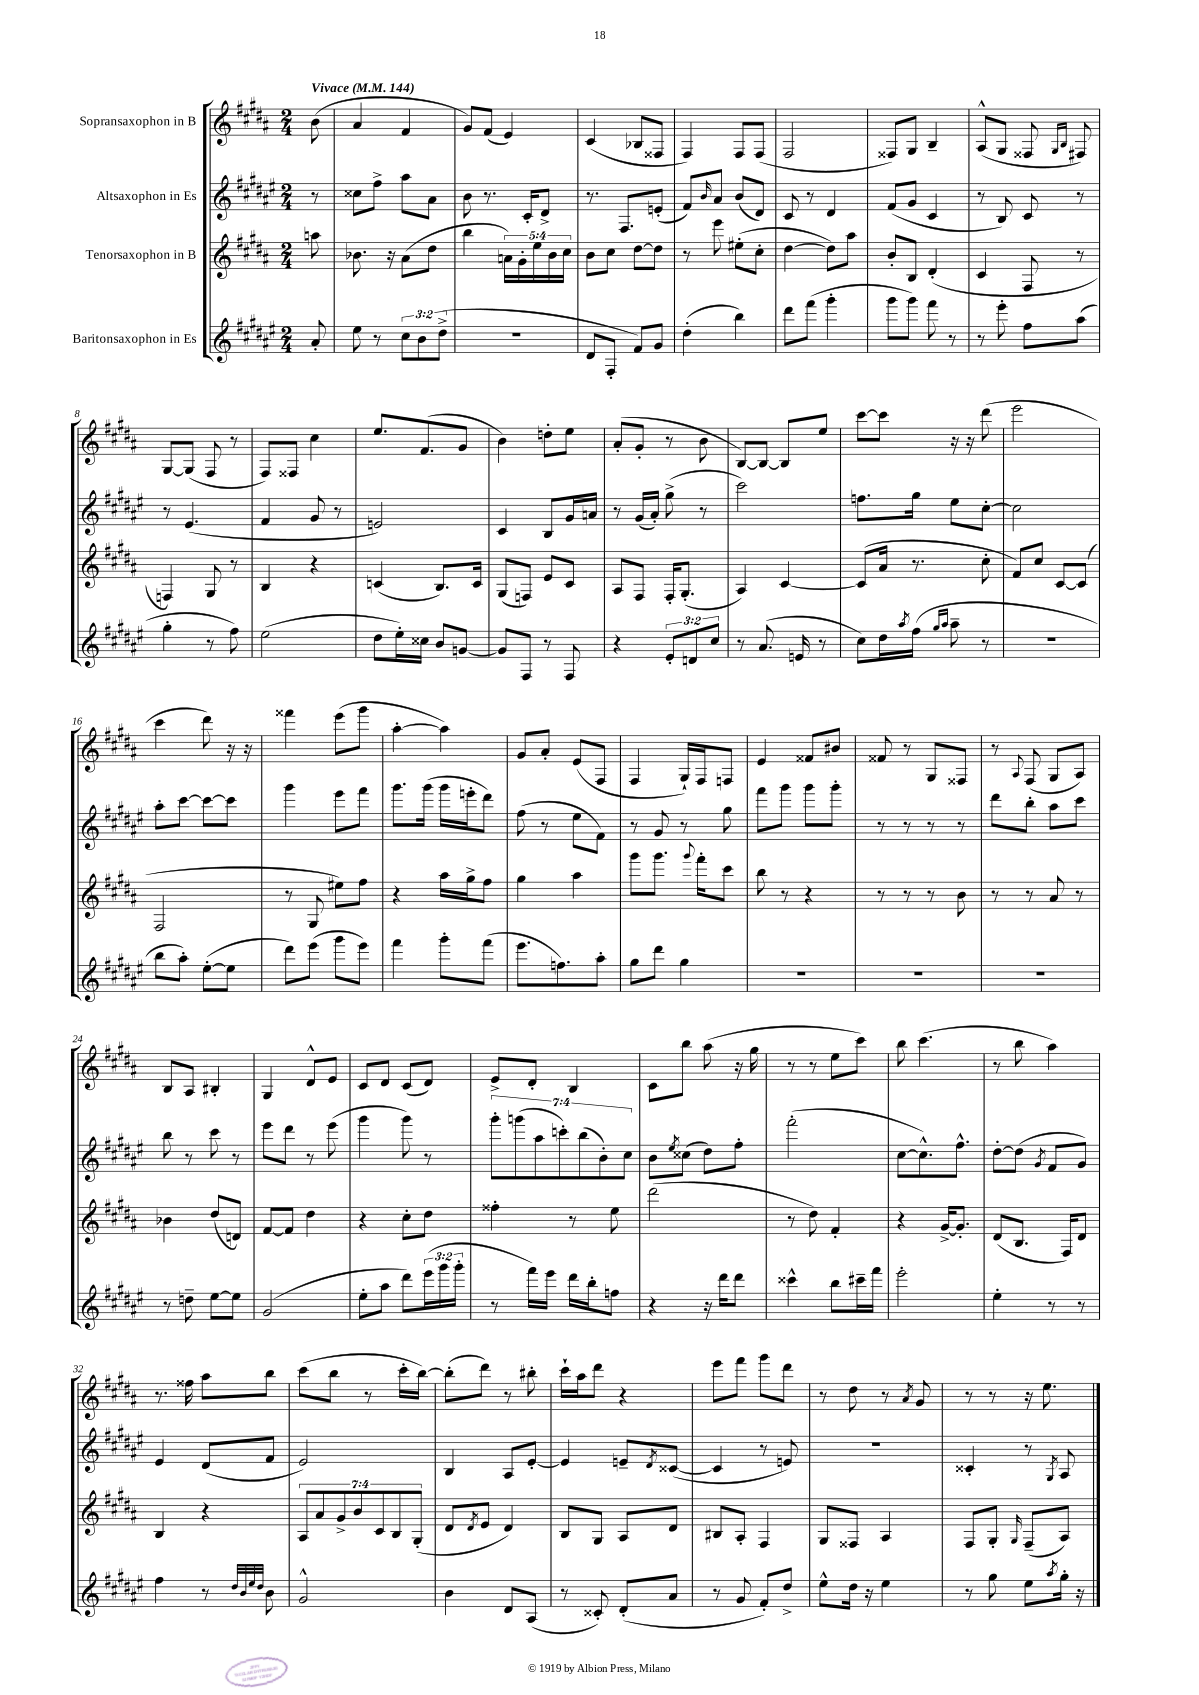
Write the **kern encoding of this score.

**kern	**kern	**kern	**kern
*staff4	*staff3	*staff2	*staff1
*clefG2	*clefG2	*clefG2	*clefG2
*k[f#c#g#d#a#e#]	*k[f#c#g#d#a#]	*k[f#c#g#d#a#e#]	*k[f#c#g#d#a#]
*M2/4	*M2/4	*M2/4	*M2/4
*MM144	*MM144	*MM144	*MM144
8a#'/	8aa\	8r	(8b\
=	=	=	=
8ee#\	8.b-\	8cc##\L	4a#/
8r	.	8ff#^\J	.
.	16r	.	.
12cc#\L	(8a#\L	8aa#\L	4f#/
12b\	.	.	.
.	8dd#\J	8a#\J	.
(12dd#^\J	.	.	.
=	=	=	=
2r	4bb\	8b\	8g#/L)
.	.	8.r	(8f#/J
.	20a\LL)	.	4e/)
.	20g#'\	.	.
.	.	16c#'/LK	.
.	20ee\	.	.
.	.	8d#^/J	.
.	20b\	.	.
.	20cc#\JJ	.	.
=	=	=	=
8d#/L	8b\L	8.r	(4c#/
8F#'/J	8cc#\J	.	.
.	.	8.F#/L	.
8f#/L)	[8dd#\L	.	8B-/L
8g#/J	8dd#\]J	(8e'/J	8F##/J
=	=	=	=
(4dd#'\	8r	8f#/L)	4F#/)
.	.	16qqb/	.
.	8eee\	8a#/J	.
4bb\)	(8ee#'\L	(8b/L	8F#/L
.	8cc#'\J	8d#/J)	(8F#/J
=	=	=	=
8ddd#\L	[4dd#\	8c#/	2F#/
(8fff#\J	.	8r	.
4ggg#'\	8dd#\]L)	4d#/	.
.	8aa#\J	.	.
=	=	=	=
8ggg#\L	8b'/L	(8f#/L	8F##/L)
8ggg#\J)	8B/J	8g#/J	8G#/J
8fff#\	(4d#'/	4c#/	4B~/
8r	.	.	.
=	=	=	=
8r	4c#/	8r	(8A#^^/L
8eee#'\	.	8B/)	8G#/J
8ff#\L	8F#/	8c#/	8F##/
.	.	.	16qqG#/LL
.	.	.	16qqB/JJ
(8aa#\J	8r	8r	8F#/)
=	=	=	=
4gg#'\	4F/)	8r	[8G#/L
.	.	(4.e#/	(8G#/]J
8r	8G#/	.	8F#/
8ff#\)	8r	.	8r
=	=	=	=
(2ee#\	4B/	4f#/	8F#/L)
.	.	.	8F##/J
.	4r	8g#/	4cc#\
.	.	8r	.
=	=	=	=
8dd#\L	(4c/	2e/)	8.ee/L
16ee#'\L)	.	.	.
16cc##\JJ	.	.	(8.f#/
8b/L	8.B/L)	.	.
[8g/J	.	.	8g#/J
.	16c/Jk	.	.
=	=	=	=
8g/]L	(8G#/L	4c#/	4b\)
8F#/J	8F/J)	.	.
8r	8e/L	8B/L	8dd'\L
8F#/	8c#/J	16g#/L	8ee\J
.	.	16a/JJ	.
=	=	=	=
4r	8A#/L	8r	(8a#'/L
.	8F#/J	(16g#/LL	8g#'/J
.	.	16a#'/JJ)	.
12e#'/L	16F#'/LK	(8gg#^\	8r
.	(8.G#'/J	.	.
12d/	.	.	.
.	.	8r	8b\
12cc#/J	.	.	.
=	=	=	=
8r	4A#/)	2ccc#\)	[8B/L)
(8.a#/	.	.	8B/_J
.	[4c#/	.	8B/]L
16e/	.	.	.
8r	.	.	8ee/J
=	=	=	=
8cc#\L)	(8c#/]L	8.ff\L	[8ccc#\L
16dd#\L	16a#/Jk	.	8ccc#\]J
8qaa#/	.	.	.
(16ff#\JJ	8.r	16gg#\Jk	.
16qqgg#/LL	.	.	.
16qqaa#/JJ	.	.	.
8aa#~\	.	8ee#\L	16r
.	.	.	16r
8r	8cc#'\	[8cc#'\J	(8ddd#\
=	=	=	=
2r	8f#/L)	2cc#\]	2eee\
.	8cc#/J	.	.
.	[8c#/L	.	.
.	(8c#/]J	.	.
=	=	=	=
8bb\L	2F#/	8aa#'\L	4ccc#\
8aa#'\J)	.	[8ccc#\J	.
([8ee#'\L	.	8ccc#\_L	8ddd#\)
8ee#\]J	.	8ccc#\]J	16r
.	.	.	16r
=	=	=	=
8ddd#\L)	8r	4ggg#\	4fff##\
(8eee#\J	8G#/	.	.
8ggg#\L	8ee#\L)	8eee#\L	(8eee\L
8eee#\J)	8ff#\J	8fff#\J	8ggg#\J
=	=	=	=
4fff#\	4r	8.ggg#\L	[4aa#'\
.	.	(16ggg#\Jk	.
8ggg#'\L	16aa#\LL	16ggg#\LL	4aa#\])
.	16gg#^\J	16eee'\J	.
(8fff#\J	8ff#\J	8ddd#\J)	.
=	=	=	=
8.eee#\L	4gg#\	(8ff#\	8g#/L
.	.	8r	8a#'/J
8.ff\)	.	.	.
.	4aa#\	8ee#\L	(8e/L
8aa#'\J	.	8f#\J)	8F#/J
=	=	=	=
8gg#\L	8ggg#\L	8r	4F#/
8ddd#\J	8.ggg#\J	8g#/	.
4gg#\	.	8r	16G#`/LL)
.	8qqggg#/	.	.
.	16fff#'\LK	.	16F#/J
.	8ccc#\J	8gg#\	8F/J
=	=	=	=
2r	8bb\	8fff#\L	4e/
.	8r	8ggg#\J	.
.	4r	8ggg#\L	8f##/L
.	.	8ggg#'\J	8b#/J
=	=	=	=
2r	8r	8r	8f##/
.	8r	8r	8r
.	8r	8r	8G#/L
.	8b\	8r	8F##/J
=	=	=	=
2r	8r	8ddd#\L	8r
.	.	.	8qqA#/
.	8r	8bb'\J	(8F#/
.	8a#/	8aa#\L	8G#/L
.	8r	8ccc#\J	8A#/J)
=	=	=	=
8r	4b-\	8bb\	8B/L
8dd~\	.	8r	8A#/J
[8ee#\L	(8dd#/L	8ccc#\	4B#'/
8ee#\]J	8d/J)	8r	.
=	=	=	=
(2g#/	[8f#/L	8eee#\L	4G#/
.	8f#/]J	8ddd#\J	.
.	4dd#\	8r	8d#^^/L
.	.	(8eee#\	8e/J
=	=	=	=
8ee#'\L	4r	4ggg#\	8c#/L
8aa#\J	.	.	8d#/J
8ddd#\L)	8cc#'\L	8ggg#\)	(8c#/L
(24eee#\L	8dd#\J	8r	8d#/J)
24ggg#\	.	.	.
24ggg#'\JJ	.	.	.
=	=	=	=
8r	4ff##'\	14ggg#'\L	8e^/L
.	.	(14ggg\	.
16fff#\LL)	.	.	8d#'/J
.	.	14aa#\	.
16eee#\JJ	.	.	.
.	.	14ccc'\)	.
16ddd#\LL	8r	.	4B/
.	.	(14bb\	.
16bb'\J	.	.	.
.	.	14b'\)	.
8ff\J	8ee\	.	.
.	.	14cc#\J	.
=	=	=	=
4r	(2ddd#\	8b\L	8c#\L
.	.	8qee#/	.
.	.	(8cc##\J	8bb\J
16r	.	8dd#\L)	(8aa#\
16ddd#\LK	.	.	.
8ddd#\J	.	8ff#'\J	16r
.	.	.	16gg#\
=	=	=	=
4ccc##^^\	8r	(2fff#'\	8r
.	8dd#\)	.	8r
8bb\L	4f#'/	.	8ee\L
16ccc#~\L	.	.	8ccc#\J)
16fff#\JJ	.	.	.
=	=	=	=
2eee#'\	4r	[8cc#\L	8bb\
.	.	8.cc#^^\])	(4.ccc#\
.	[16g#^/LK	.	.
.	8.g#'/]J	8.ff#^^\J	.
=	=	=	=
4ee#'\	(8d#/L	[8dd#'\L	8r
.	8.B/J	(8dd#\]J	8bb\
.	.	8qg#/	.
8r	.	8f#/L	4aa#\)
.	16F#/LK)	.	.
8r	8d#/J	8g#/J)	.
=	=	=	=
4ff#\	4B/	4e#/	8.r
.	.	.	16ff##\
8r	4r	(8d#/L	8aa#\L
32qqdd#/LLL	.	.	.
32qqb/	.	.	.
32qqee#/	.	.	.
32qqdd#/JJJ	.	.	.
8b\	.	8f#/J	8bb\J
=	=	=	=
2g#^^/	14A#/L	2e#/)	(8ccc#\L
.	14a#/	.	.
.	.	.	8bb\J
.	14g#^/	.	.
.	14b/	.	.
.	.	.	8r
.	14c#/	.	.
.	14B/	.	.
.	.	.	16ccc#'\LL
.	(14G#'/J	.	.
.	.	.	[16bb\JJ)
=	=	=	=
4b\	8d#/L	4B/	(8bb'\]L
.	8qd#/	.	.
.	8e/J	.	8ddd#\J)
8d#/L	4d#/)	8A#/L	8r
(8A#/J	.	[8e#'/J	8bb#'\
=	=	=	=
8r	8B/L	4e#/]	16ccc#`\LL
.	.	.	16aa#\J
8c##'/)	8G#/J	.	8ddd#\J
(8d#'/L	8A#/L	8e~/L	4r
.	.	8qd#/	.
8a#/J	8d#/J	([8c##/J	.
=	=	=	=
8r	8B#/L	4c##/]	8eee\L
8g#/	8A#'/J	.	8fff#\J
8f#'/L)	4F#/	8r	8ggg#\L
8dd#^/J	.	8e/)	8ddd#\J
=	=	=	=
8ee#^^\L	8G#/L	2r	8r
16dd#\Jk	8F##/J	.	8dd#\
16r	.	.	.
4ee#\	4A#/	.	8r
.	.	.	8qa#/
.	.	.	8g#/
=	=	=	=
8r	8F#/L	4c##'/	8r
8gg#\	8G#'/J	.	8r
.	16qqG#/	.	.
8ee#\L	(8F#~/L	8r	16r
.	.	.	8.ee\
8qaa#/	.	8qG#/	.
16gg#'\Jk	8A#/J)	8A#/	.
16r	.	.	.
==	==	==	==
*-	*-	*-	*-
